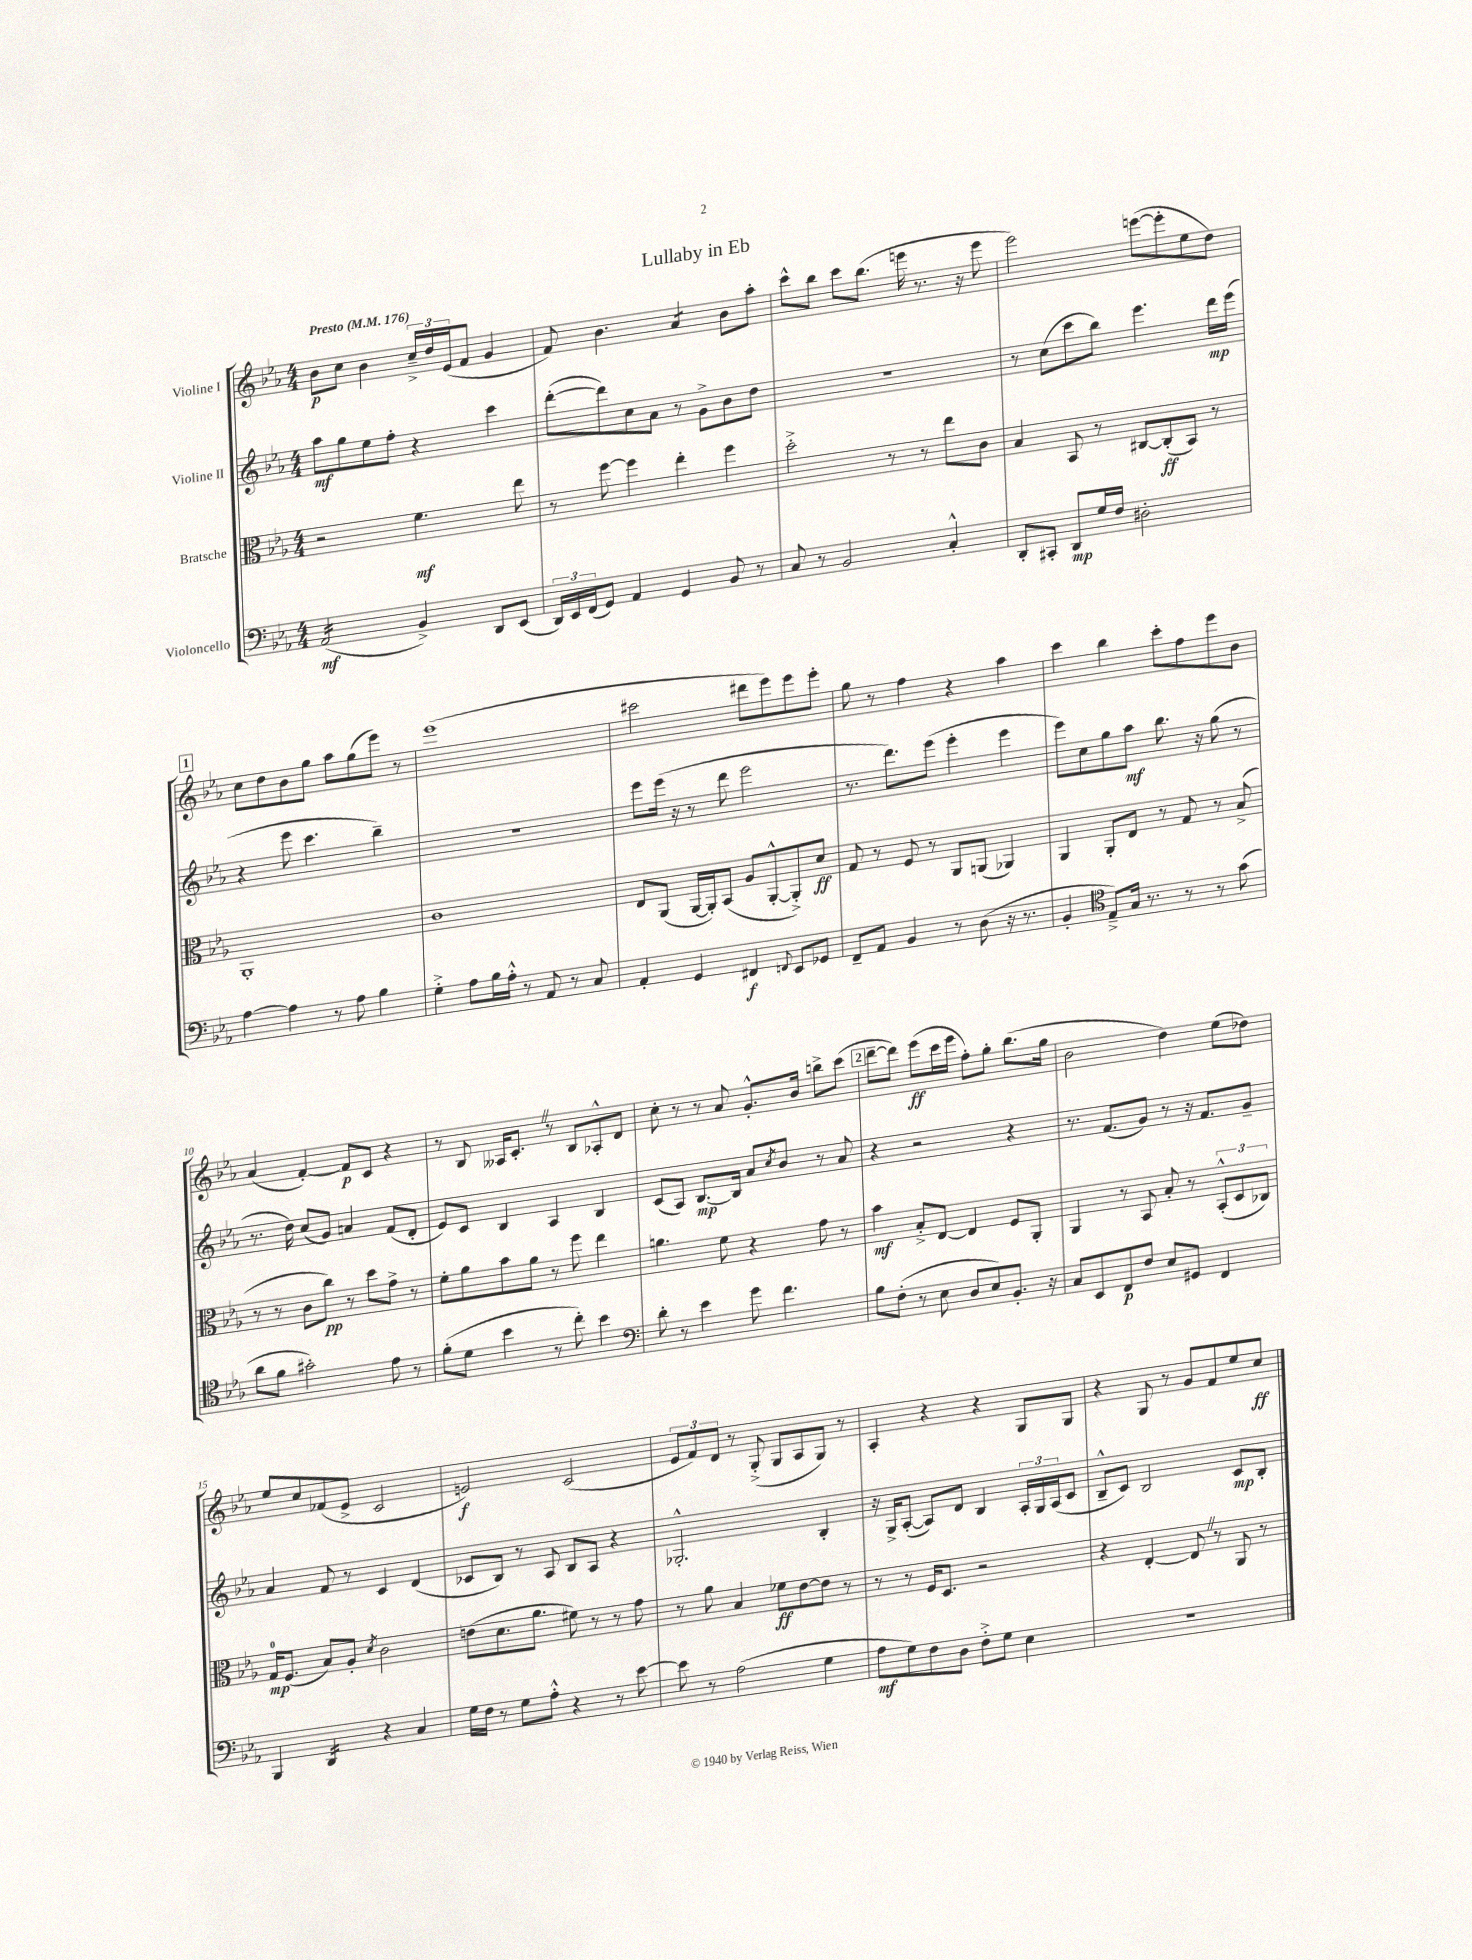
\header { title = "Lullaby in Eb" }
<<
\new StaffGroup <<
\new Staff = "s0" \with { instrumentName = "Violine I" } {
    \clef treble \key ees \major \numericTimeSignature \time 4/4 \tempo "Presto" 4 = 176
    bes'8\p c''8 bes'4 \tuplet 3/2 { c''16---> d''16 ees'16( } f'8 g'4 |
    f'8) bes'4. aes'4:8 bes'8 aes''8-. |
    c'''8-^ bes''8 c'''8 bes''8.( e'''16 r8. r16 e'''8 |
    ees'''2) e'''8~( e'''8-. ees''8 d''8) |
    \mark \markup { \box "1" } c''8 d''8 bes'8 g''8 aes''8 g''8( ees'''8) r8 |
    ees'''1( |
    cis'''2 dis'''8 ees'''8) ees'''8 ees'''8-. |
    g''8 r8 f''4 r4 aes''4 |
    c'''4 bes''4 c'''8-. f''8 ees'''8 bes'8 |
    aes'4( f'4~-.) f'8\p c'8 r4 |
    r8 bes8 aeses16 c'8.-. \once \override BreathingSign.text = \markup { \musicglyph "scripts.caesura.straight" } \breathe r8 bes8 aes8-.-^ d'8 |
    c''8-. r8 r8 aes'8 g'8.-.-^ bes'16 b''8-> c'''8( |
    \mark \markup { \box "2" } d'''8~-- d'''8) ees'''8\ff( c'''16 ees'''16 f''8-.) g''8-. bes''8.( g''16 |
    bes'2 d''4) ees''8( des''8) |
    ees''8 c''8 fes'8( ees'8-> c'2 |
    e'2\f) c'2( |
    \tuplet 3/2 { ees'8 f'8) d'8 } r8 g8-.->( g8 aes8 g8) r8 |
    aes4-. r4 r4 g8 g8 |
    r4 g8 r8 g'8 f'8 ees''8 c''8\ff \bar "|." |
}
\new Staff = "s1" \with { instrumentName = "Violine II" } {
    \clef treble \key ees \major \numericTimeSignature \time 4/4
    aes''8\mf g''8 ees''8 f''8-. r4 c'''4 |
    d'''8~-.( d'''8) c''8 aes'8 r8 g'8-> bes'8 d''8 |
    R1 |
    r8 c''8( c'''8 bes''8) ees'''4. d'''16\mp ees'''16( |
    \mark \markup { \box "1" } r4 ees'''8 c'''4. bes''4--) |
    R1 |
    ees'''8 ees'''16( r16 r8 d'''8 ees'''2 |
    r8. d'''8.) ees'''8( ees'''4-. ees'''4 |
    ees'''8) c''8 g''8 aes''8\mf bes''8. r16 g''8( r8 |
    r8. d''16) c''8( g'8) a'4 f'8( d'8-. |
    ees'8) c'8 bes4 aes4 bes4 |
    c'8( aes8) bes8.~\mp bes16 aes'8 \acciaccatura { c''8 } bes'8 r8 aes'8 |
    \mark \markup { \box "2" } r4 r2 r4 |
    r8. f'8.( g'8) r8 r16 f'8. g'8-- |
    aes'4 f'8 r8 c'4 d'4( |
    ces'8 bes8) r8 aes8 bes8 aes8 r4 |
    ges2.-.-^ bes4-. |
    r16 g16-> aes8~-.( aes8) d'8 bes4 \tuplet 3/2 { aes16-. g16 aes16( } c'8 |
    bes8---^ c'8) bes2 c'8\mp bes8-. \bar "|." |
}
\new Staff = "s2" \with { instrumentName = "Bratsche" } {
    \clef alto \key ees \major \numericTimeSignature \time 4/4
    r2 f'4.\mf ees''8 |
    r8 f''8~ f''4 ees''4-. f''4 |
    d''2-.-> r8 r8 ees''8 c'8 |
    bes4 bes,8 r8 cis8~ cis8-.\ff( bes,8) r8 |
    \mark \markup { \box "1" } aes,1-. |
    c'1 |
    ees8 aes,8( aes,16~ aes,16-.) bes,8( aes8 aes,8~-.-^ aes,8-.->) d'8\ff |
    g8 r8 f8 r8 aes,8 a,8( aes,4) |
    aes,4 aes,8-. ees8 r8 g8 r8 bes8->( |
    r8 r8 c'8 c''8\pp) r8 d''8 g'8-> r8 |
    f'8-. aes'8 bes'8 aes'8 r8 f''8 ees''4 |
    a'4. f'8 r4 g'8 r8 |
    \mark \markup { \box "2" } bes'4\mf bes8-.-> ees8~ ees4 f8 aes,8-. |
    aes,4 r8 bes,8 bes8-. r8 \tuplet 3/2 { bes,8-.-^( d8 ces8) } |
    g16-0\mp f8.( bes8) aes8-. \acciaccatura { d'8 } c'2 |
    e'8( d'8. aes'8. fis'8) r8 r8 g'8 |
    r8 aes'8 bes4 fes'8\ff ees'8~ ees'8 r8 |
    r8 r8 f16 d8. r2 |
    r4 ees4~-. ees8 \once \override BreathingSign.text = \markup { \musicglyph "scripts.caesura.straight" } \breathe r8 aes,8 r8 \bar "|." |
}
\new Staff = "s3" \with { instrumentName = "Violoncello" } {
    \clef bass \key ees \major \numericTimeSignature \time 4/4
    aes,2:16\mf( bes,4->) d,8 ees,8( |
    \tuplet 3/2 { d,16) ees,16 f,16( } g,8) aes,4 g,4 bes,8 r8 |
    c8 r8 bes,2 c4-.-^ |
    d,8-. cis,8-. d,8\mp g16 f16 dis2-. |
    \mark \markup { \box "1" } aes4~ aes4 r8 aes8 bes4 |
    g4-.-> aes8 bes16 aes16-.-^ r8 aes,8 r8 c8 |
    aes,4-. g,4 fis,4\f \appoggiatura { f,8 } ees,8 ges,8 |
    f,8-- aes,8 bes,4 r8 d8( r16 r8. |
    bes,4-. \clef tenor ees8--->) g16 r8. r8 r8 g'8( |
    aes'8 f'8 gis'2-.) ees'8 r8 |
    f'8-.( d'8 bes'4 r8 c''8-.) bes'4 |
    \clef bass d'8-. r8 ees'4 g'8 f'4. |
    \mark \markup { \box "2" } bes8 f8-.( r8 ees8 d8 ees8) bes,8.-. r16 |
    c8 ees,8 f,8\p f8 ees8 gis,8 f,4 |
    bes,,4 d,4:16 r4 c4 |
    g16 f16 r8 g8 aes8-.-^ r4 r8 ees'8~ |
    ees'8 r8 aes2( g4 |
    aes8\mf g8) f8 d8 f8-.-> g8 ees4 |
    r1 \bar "|." |
}
>>
>>
